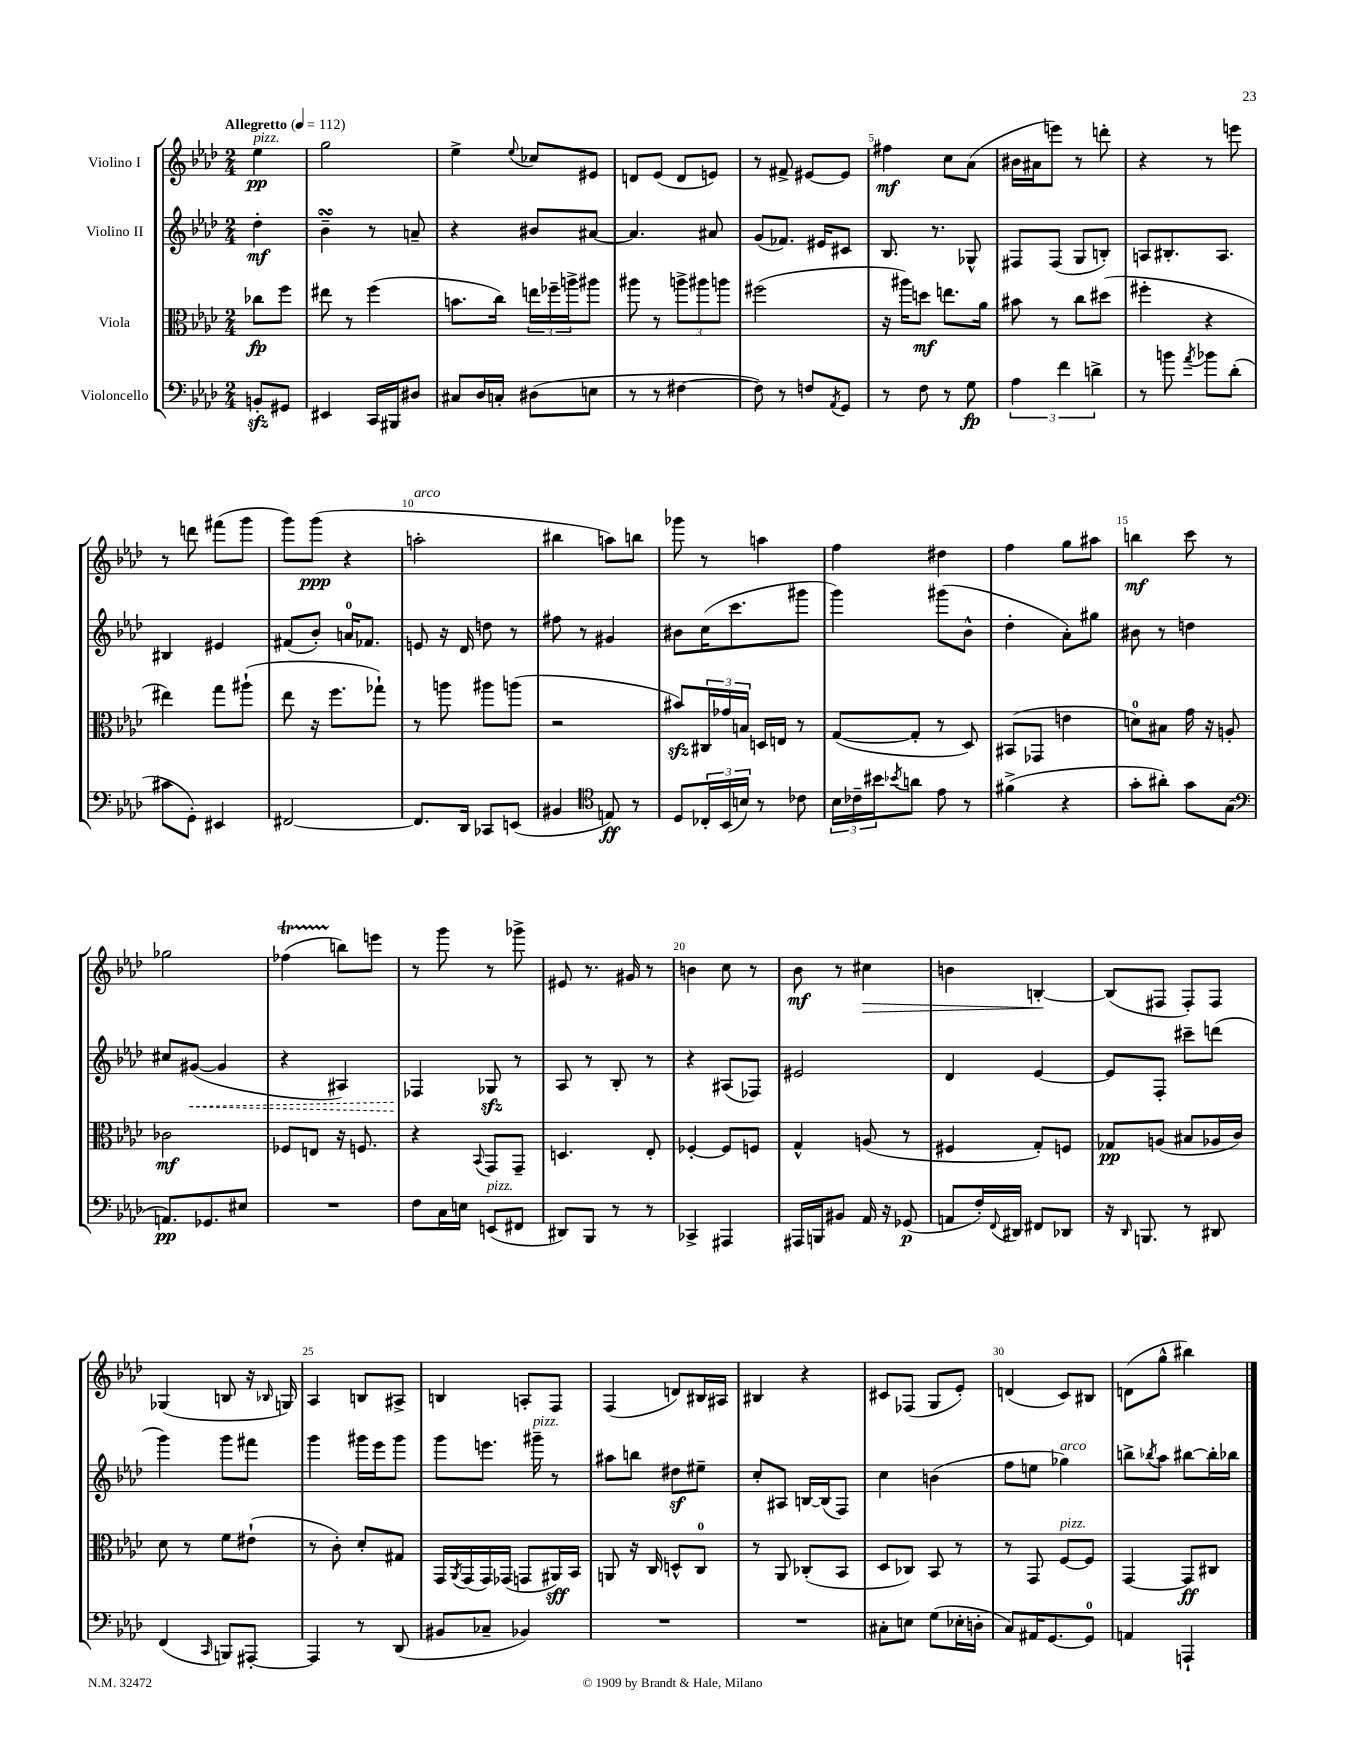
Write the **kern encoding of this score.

**kern	**dynam	**kern	**dynam	**kern	**dynam	**kern	**dynam
*part4	*part4	*part3	*part3	*part2	*part2	*part1	*part1
*staff4	*staff4	*staff3	*staff3	*staff2	*staff2	*staff1	*staff1
*I"Violoncello	*	*I"Viola	*	*I"Violino II	*	*I"Violino I	*
*clefF4	*	*clefC3	*	*clefG2	*	*clefG2	*
*k[b-e-a-d-]	*	*k[b-e-a-d-]	*	*k[b-e-a-d-]	*	*k[b-e-a-d-]	*
*M2/4	*	*M2/4	*	*M2/4	*	*M2/4	*
*MM112	*	*MM112	*	*MM112	*	*MM112	*
=	=	=	=	=	=	=	=
!	!	!	!	!	!	!LO:TX:a:B:t=Allegretto	!
!	!	!	!	!	!	!LO:TX:a:i:t=pizz.	!
8BBnzz'/L	.	8cc-X\L	fp	4dd-'\	mf	4ee-\	pp
8GG#X/J	.	8ff\J	.	.	.	.	.
=1	=1	=1	=1	=1	=1	=1	=1
4EE#X/	.	8ee#X\	.	4b-sSSS~\	.	2gg\	.
.	.	8r	.	.	.	.	.
16CC/LL	.	(4ff\	.	8r	.	.	.
16BBB#X/J	.	.	.	.	.	.	.
8D#X/J	.	.	.	8an~/	.	.	.
=2	=2	=2	=2	=2	=2	=2	=2
8C#X/L	.	8.bn\L	.	4r	.	4ee-^\	.
16D-/L	.	.	.	.	.	.	.
16Cn'/JJ	.	16cc\Jk)	.	.	.	.	.
.	.	.	.	.	.	8qqee-/	.
(8D#X\L	.	24een\LL	.	8b#X/L	.	8cc-X/L	.
.	.	24ff-X~\	.	.	.	.	.
.	.	24aan^\J	.	.	.	.	.
8En\J	.	8aa#X\J	.	[8a#X/J	.	8e#X/J	.
=3	=3	=3	=3	=3	=3	=3	=3
8r	.	8aa#X\	.	4.a#/]	.	8dn/L	.
8r	.	8r	.	.	.	(8e-/J	.
[4F#X\	.	12aan^\L	.	.	.	8d/L	.
.	.	12aa#X\	.	.	.	.	.
.	.	.	.	8a#X/	.	8en/J)	.
.	.	12aan\J	.	.	.	.	.
=4	=4	=4	=4	=4	=4	=4	=4
8F#\])	.	(2ff#X\	.	(8g/L	.	8r	.
8r	.	.	.	8.f-X/J)	.	8f#X^/	.
8Fn/L	.	.	.	.	.	[8e#X/L	.
.	.	.	.	16e#X/KL	.	.	.
8qAA-/	.	.	.	.	.	.	.
8GG/J	.	.	.	8c#X/J	.	8e#/J]	.
=5	=5	=5	=5	=5	=5	=5	=5
8r	.	16r	.	8.B-/	.	4ff#X\	mf
.	.	16aa#X\KL)	.	.	.	.	.
8F\	.	8ddn\J	mf	.	.	.	.
.	.	.	.	8.r	.	.	.
8r	.	8.een\L	.	.	.	8cc\L	.
8G\	fp	.	.	8G-X^^/	.	(8a-\J	.
.	.	16a-\Jk	.	.	.	.	.
=6	=6	=6	=6	=6	=6	=6	=6
6A-\	.	8b#X\	.	8F#X/L	.	16b#X\LL	.
.	.	.	.	.	.	16a#X\J	.
.	.	8r	.	(8F#/J	.	8eeen\J)	.
6f\	.	.	.	.	.	.	.
.	.	8cc\L	.	8G/L	.	8r	.
6dn^\	.	.	.	.	.	.	.
.	.	(8dd#X\J	.	8Bn'/J)	.	8dddn'\	.
=7	=7	=7	=7	=7	=7	=7	=7
8r	.	4ff#X'\	.	8An/L	.	4r	.
8bn\	.	.	.	8.B#X'/	.	.	.
8qa-/	.	.	.	.	.	.	.
8b-X\L	.	4r	.	.	.	8r	.
.	.	.	.	8.A/J	.	.	.
(8d-'\J	.	.	.	.	.	8eeen\	.
!!LO:LB:g=z
=8	=8	=8	=8	=8	=8	=8	=8
8c#X\L	.	4ee#X\)	.	4B#X/	.	8r	.
8GG'\J)	.	.	.	.	.	8dddn\	.
4EE#X/	.	8gg\L	.	4e#X/	.	(8fff#X\L	.
.	.	(8aa#X`\J	.	.	.	8ggg\J	.
=9	=9	=9	=9	=9	=9	=9	=9
[2FF#X/	.	8ee-\	.	(8f#X/L	.	8ggg\L)	.
.	.	16r	.	8b-'/J)	.	(8ggg\J	ppp
.	.	8.ff\L	.	.	.	.	.
.	.	.	.	16an/KL	.	4r	.
.	.	.	.	8.f-X/J	.	.	.
.	.	8gg-X`\J)	.	.	.	.	.
=10	=10	=10	=10	=10	=10	=10	=10
!	!	!	!	!	!	!LO:TX:a:i:t=arco	!
8.FF#/L]	.	8r	.	8en/	.	2aan'\	.
.	.	8aan\	.	16r	.	.	.
16DD-/Jk	.	.	.	16d-/	.	.	.
8CC-X/L	.	8aa#X\L	.	8ddn\	.	.	.
(8EEn/J	.	(8aan\J	.	8r	.	.	.
=11	=11	=11	=11	=11	=11	=11	=11
4BB#X/	.	2r	.	8ff#X\	.	4bb#X\	.
.	.	.	.	8r	.	.	.
*clefC4	*	*	*	*	*	*	*
8En/)	ff	.	.	4g#X/	.	8aan\L)	.
8r	.	.	.	.	.	8bbn\J	.
=12	=12	=12	=12	=12	=12	=12	=12
8D-/L	.	8b#Xzz/L)	.	8b#X\L	.	8ggg-X\	.
24C-X'/L	.	24C#X/L	.	(16cc\K	.	8r	.
(24BB-/	.	24g-X/	.	.	.	.	.
.	.	.	.	8.ccc\	.	.	.
24Bn/JJ)	.	24Bn/JJ	.	.	.	.	.
8r	.	16Dn/LL	.	.	.	4aan\	.
.	.	16En/JJ	.	.	.	.	.
8c-X\	.	8r	.	8ggg#X\J	.	.	.
=13	=13	=13	=13	=13	=13	=13	=13
24B-\LL	.	([8G/L	.	4ggg\)	.	4ff\	.
24c-X~\	.	.	.	.	.	.	.
24b#X\J	.	.	.	.	.	.	.
8qb-X/	.	.	.	.	.	.	.
8an\J	.	8G'/J]	.	.	.	.	.
8e-\	.	8r	.	(8ggg#X\L	.	4dd#X\	.
8r	.	8D-/)	.	8b-^^\J	.	.	.
=14	=14	=14	=14	=14	=14	=14	=14
(4f#X^\	.	(8BB#X/L	.	4dd-'\	.	4ff\	.
.	.	8GG-X/J	.	.	.	.	.
4r	.	4en\	.	8a-'\L)	.	8gg\L	.
.	.	.	.	8gg#X\J	.	8aa#X\J	.
=15	=15	=15	=15	=15	=15	=15	=15
8g'\L	.	8dn\L)	.	8b#X\	.	4bbn\	mf
8a#X'\J)	.	8B#X\J	.	8r	.	.	.
8g\L	.	16g\	.	4ddn\	.	8ccc\	.
.	.	16r	.	.	.	.	.
(8G\J	.	8An'/	.	.	.	8r	.
!!LO:LB:g=z
=16	=16	=16	=16	=16	=16	=16	=16
*clefF4	*	*	*	*	*	*	*
8.AAn/L)	pp	2c-X\	mf	8cc#X/L	.	2gg-X\	.
!	!	!	!	!	!LO:HP:b	!	!
.	.	.	.	([8g#X/J	<	.	.
8.GG-X/	.	.	.	.	.	.	.
.	.	.	.	4g#/]	.	.	.
8E#X/J	.	.	.	.	.	.	.
=17	=17	=17	=17	=17	=17	=17	=17
2r	.	8F-X/L	.	4r	.	(4ff-XT\	.
.	.	8En/J	.	.	.	.	.
.	.	16r	.	4A#X/)	.	8bbn\L)	.
.	.	8.Fn/	.	.	.	.	.
.	.	.	.	.	.	8eeen\J	.
=18	=18	=18	=18	=18	=18	=18	=18
8F\L	.	4r	.	4F-X/	.	8r	.
16C\L	.	.	.	.	.	8ggg\	.
16En\JJ	.	.	.	.	.	.	.
.	.	8qqBB-/	.	.	.	.	.
!LO:TX:a:i:t=pizz.	!	!	!	!	!	!	!
(8EEn/L	.	8GG/L	.	8G-Xzz/	[	8r	.
8FF#X/J	.	8GG~/J	.	8r	.	8ggg-X^\	.
=19	=19	=19	=19	=19	=19	=19	=19
8DD#X/L)	.	4.Dn/	.	8A-/	.	8e#X/	.
8BBB-/J	.	.	.	8r	.	8.r	.
8r	.	.	.	8B-'/	.	.	.
.	.	.	.	.	.	16g#X/	.
8r	.	8E-'/	.	8r	.	8r	.
=20	=20	=20	=20	=20	=20	=20	=20
4CC-X^/	.	[4F-X'/	.	4r	.	4bn\	.
4AAA#X/	.	8F-/L]	.	(8A#X/L	.	8cc\	.
.	.	8Fn/J	.	8F-X/J)	.	8r	.
=21	=21	=21	=21	=21	=21	=21	=21
16AAA#X/LL	.	4G^^/	.	2e#X/	.	8b-\	mf
16BBBn/J	.	.	.	.	.	.	.
8BB#X/J	.	.	.	.	.	8r	.
!	!	!	!	!	!	!	!LO:HP:b
16AA-/	.	(8An/	.	.	.	4cc#X\	>
16r	.	.	.	.	.	.	.
(8GG-X/	p	8r	.	.	.	.	.
=22	=22	=22	=22	=22	=22	=22	=22
8AAn/L	.	4F#X/	.	4d-/	.	4bn\	.
16F'/L)	.	.	.	.	.	.	.
8qqFF/	.	.	.	.	.	.	.
16DD#X/JJ	.	.	.	.	.	.	.
8FF#X/L	.	8G'/L)	.	[4e-/	.	[4Bn'/	.
8DD-X/J	.	8Fn/J	.	.	.	.	.
.	.	.	.	.	.	.	]
=23	=23	=23	=23	=23	=23	=23	=23
16r	.	8G-X/L	pp	8e-/L]	.	(8B/L]	.
16qqDD-/	.	.	.	.	.	.	.
8.BBBn/	.	.	.	.	.	.	.
.	.	(8An/J	.	8F'/J	.	8F#X/J	.
8r	.	8B#X/L	.	8ccc#X~\L	.	8F#'/L)	.
8DD#X/	.	16A-X/L	.	(8dddn\J	.	8F#/J	.
.	.	16c/JJ)	.	.	.	.	.
!!LO:LB:g=z
=24	=24	=24	=24	=24	=24	=24	=24
(4FF/	.	8d-\	.	4ggg\)	.	(4G-X/	.
.	.	8r	.	.	.	.	.
16qqCC/	.	.	.	.	.	.	.
8BBBn/L)	.	8f\L	.	8ggg\L	.	8Bn/	.
[8AAA#X'/J	.	(8e#X`\J	.	8fff#X\J	.	16r	.
.	.	.	.	.	.	16qqB-X/	.
.	.	.	.	.	.	16Gn/)	.
=25	=25	=25	=25	=25	=25	=25	=25
4AAA#/]	.	8r	.	4ggg\	.	4A-/	.
.	.	8c'\)	.	.	.	.	.
8r	.	8d-'/L	.	16ggg#X\LL	.	8Bn/L	.
.	.	.	.	16eee-\J	.	.	.
(8DD-/	.	8G#X/J	.	8ggg#\J	.	8A#X^/J	.
=26	=26	=26	=26	=26	=26	=26	=26
8BB#X/L	.	16GG/LL	.	8ggg\L	.	4Bn/	.
.	.	8qAA-/	.	.	.	.	.
.	.	(16GG/	.	.	.	.	.
8C-X~/J	.	16GG/)	.	8.eeen\J	.	.	.
.	.	(16GG-X/JJ	.	.	.	.	.
4BB-X/)	.	8GGn/L	.	.	.	8An'/L	.
!	!	!	!	!LO:TX:a:i:t=pizz.	!	!	!
.	.	.	.	16ggg#X~\	.	.	.
.	.	16AA#X/L)	sff	8r	.	8F/J	.
.	.	16BB-/JJ	.	.	.	.	.
=27	=27	=27	=27	=27	=27	=27	=27
2r	.	8AAn/	.	8aa#X\L	.	(4F/	.
.	.	16r	.	8bbn\J	.	.	.
.	.	16C/	.	.	.	.	.
.	.	8Dn^^/L	.	8dd#Xz\L	.	8dn/L)	.
.	.	8C/J	.	8ee#X~\J	.	16B#X/L	.
.	.	.	.	.	.	16A#X/JJ	.
=28	=28	=28	=28	=28	=28	=28	=28
2r	.	8r	.	8cc'/L	.	4B#X/	.
.	.	8AA-/	.	8A#X/J	.	.	.
.	.	(8C-X'/L	.	[16Bn/LL	.	4r	.
.	.	.	.	(16B/J]	.	.	.
.	.	8BB-/J	.	8F/J)	.	.	.
=29	=29	=29	=29	=29	=29	=29	=29
8C#X'\L	.	8D-/L	.	4cc\	.	8c#X/L	.
8En\J	.	8C-X/J)	.	.	.	(8F-X/J	.
(8G\L	.	8BB-/	.	(4bn\	.	8G/L	.
16E-X'\L	.	8r	.	.	.	8e-'/J)	.
16Dn'\JJ	.	.	.	.	.	.	.
=30	=30	=30	=30	=30	=30	=30	=30
8C/L)	.	8r	.	8ff\L	.	(4dn/	.
16AA#X/K	.	8GG/	.	8een\J	.	.	.
[8.GG/	.	.	.	.	.	.	.
!	!	!	!	!LO:TX:a:i:t=arco	!	!	!
!	!	!LO:TX:a:i:t=pizz.	!	!	!	!	!
.	.	[8F/L	.	4gg-X\)	.	8c/L)	.
8GG/J]	.	8F/J]	.	.	.	8B#X/J	.
=31	=31	=31	=31	=31	=31	=31	=31
4AAn/	.	[4GG/	.	8bbn^\L	.	(8dn\L	.
.	.	.	.	8qbb-X/	.	.	.
.	.	.	.	8aa-\J	.	8gg^^\J	.
4AAAn`/	.	8GG/L]	ff	[8bb#X\L	.	4bb#X\)	.
.	.	8C#X/J	.	16bb#'\L]	.	.	.
.	.	.	.	16bb-X\JJ	.	.	.
==	==	==	==	==	==	==	==
*-	*-	*-	*-	*-	*-	*-	*-
